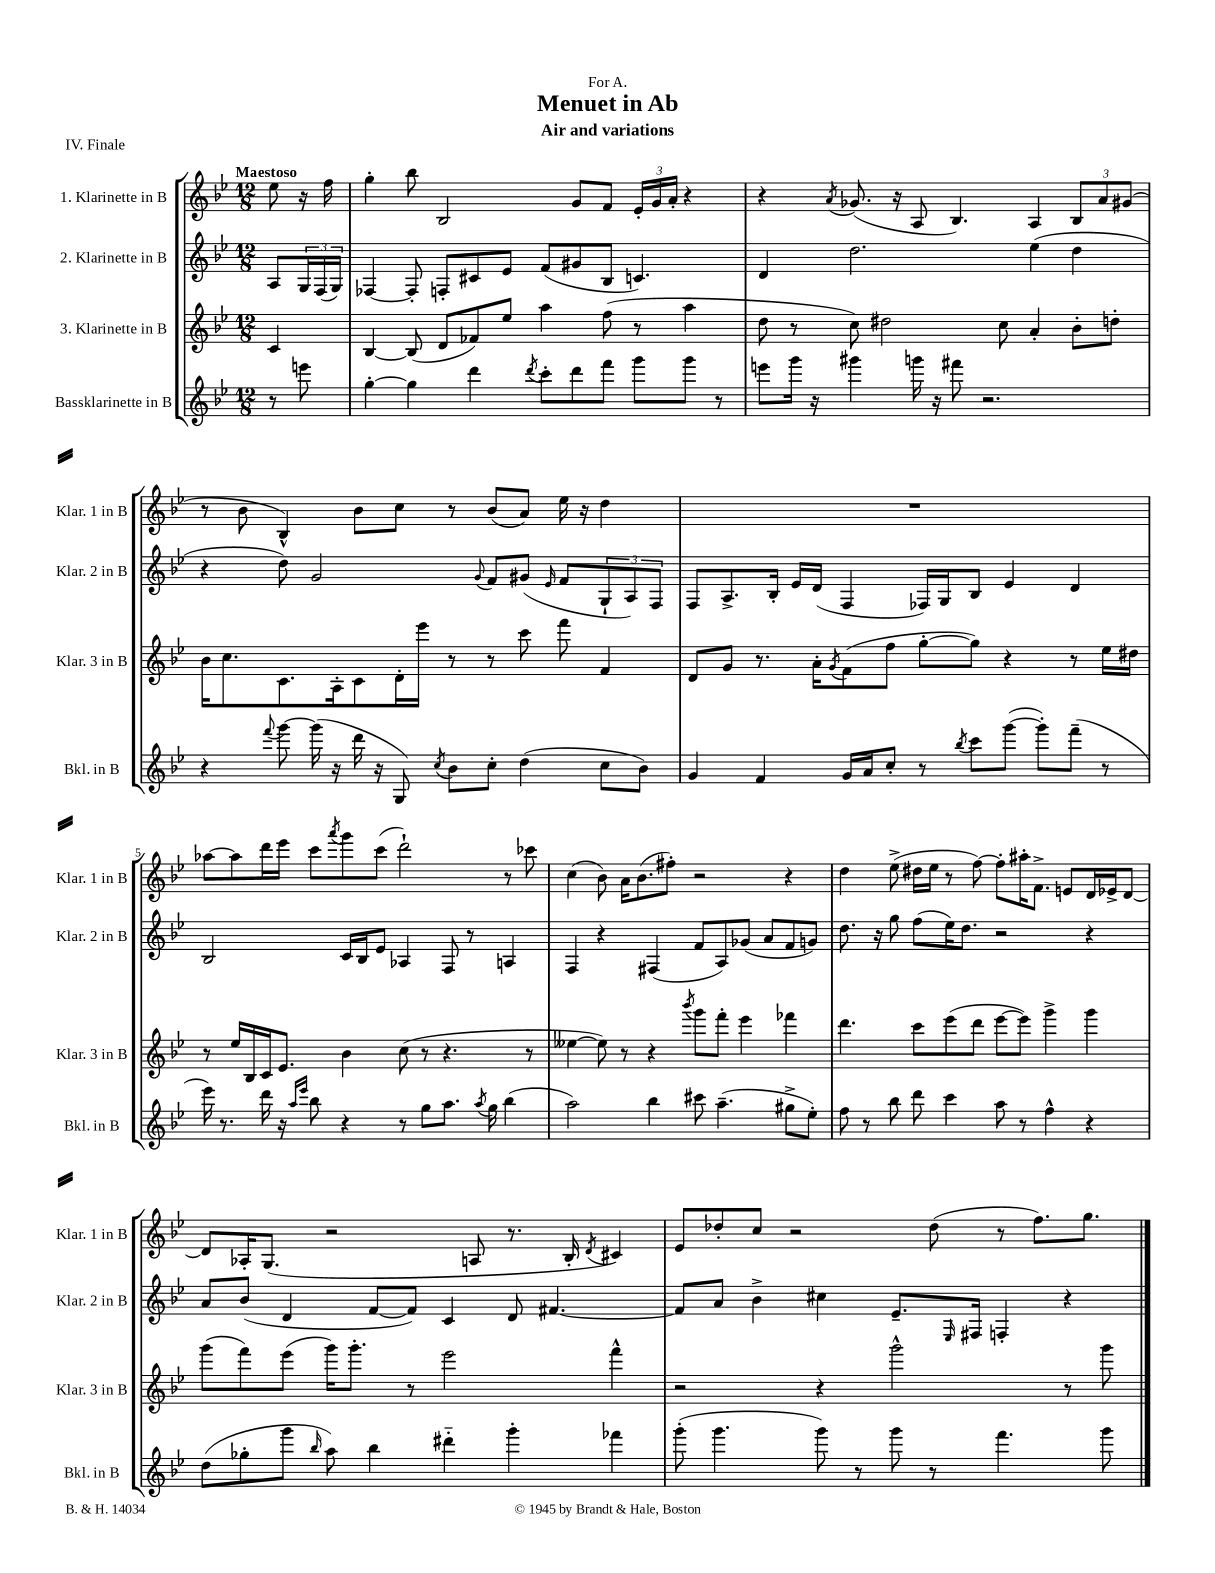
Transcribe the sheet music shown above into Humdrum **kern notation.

**kern	**kern	**kern	**kern
*part4	*part3	*part2	*part1
*staff4	*staff3	*staff2	*staff1
*I"Bassklarinette in B	*I"3. Klarinette in B	*I"2. Klarinette in B	*I"1. Klarinette in B
*I'Bkl. in B	*I'Klar. 3 in B	*I'Klar. 2 in B	*I'Klar. 1 in B
*clefG2	*clefG2	*clefG2	*clefG2
*k[b-e-]	*k[b-e-]	*k[b-e-]	*k[b-e-]
*M12/8	*M12/8	*M12/8	*M12/8
=	=	=	=
!	!	!	!LO:TX:a:B:t=Maestoso
8r	4c/	8A/L	8ee-\
8eeen\	.	24G/L	16r
.	.	(24F/	.
.	.	.	16ff\
.	.	24G/JJ)	.
=1	=1	=1	=1
[4gg'\	[4B-/	[4F-X/	4gg'\
4gg\]	(8B-/]	8F-'/]	8bb-\
.	8d/L	8Fn'/L	2B-/
4ddd\	8f-X/)	8c#X/	.
.	8ee-/J	8e-/J	.
8qddd/	.	.	.
8ccc'\L	4aa\	(8f/L	.
8ddd\	.	8g#X/	8g/L
8fff\J	(8ff\	8B-/J	8f/J
8ggg\L	8r	4.cn/)	24e-'/LL
.	.	.	24g/
.	.	.	24a'/JJ
8ggg\J	4aa\	.	4r
8r	.	.	.
=2	=2	=2	=2
8eeen\L	8dd\	4d/	4r
16ggg\Jk	8r	.	.
16r	.	.	.
.	.	.	8qa/
4ggg#X\	8cc\)	2.dd\	(8.g-X/
.	2dd#X\	.	.
.	.	.	16r
16gggn\	.	.	8A/
16r	.	.	.
8fff#X\	.	.	4.B-/)
2.r	.	.	.
.	8cc\	.	.
.	4a'/	(4ee-\	4A/
.	8b-'\L	4dd\	12B-/L
.	.	.	12a/
.	8ddn'\J	.	.
.	.	.	(12g#X/J
!!LO:LB:g=z
=3	=3	=3	=3
4r	16b-\KL	4r	8r
.	8.cc\	.	.
.	.	.	8b-\
8qqfff/	.	.	.
[8ggg\	8.c\	8dd\)	4B-^^/)
(16ggg\]	.	2g/	.
16r	16A'\k	.	.
16ddd\	8c\	.	8b-\L
16r	.	.	.
8G/)	16d'\L	.	8cc\J
.	16eee-\JJ	.	.
8qcc/	.	.	.
8b-\L	8r	.	8r
.	.	8qqg/	.
8cc'\J	8r	8f/L	(8b-/L
(4dd\	8ccc\	(8g#X/J	8a/J)
.	.	16qqe-/	.
.	8fff\	8f/L	16ee-\
.	.	.	16r
8cc\L	4f/	12G`/	4dd\
.	.	12A/)	.
8b-\J)	.	.	.
.	.	12F/J	.
=4	=4	=4	=4
4g/	8d/L	8F/L	1.r
.	8g/J	8.A^/	.
4f/	8.r	.	.
.	.	16B-'/Jk	.
.	.	16e-/LL	.
.	16a'\KL	(16d/JJ	.
.	8qg/	.	.
16g/LL	(8f\	4F/	.
16a/J	.	.	.
8cc'/J	8ff\J	.	.
8r	[8gg'\L	16F-X/LL)	.
.	.	16G/J	.
8qbb-/	.	.	.
8ccc\L	8gg\J])	8B-/J	.
([8ggg\J	4r	4e-/	.
8ggg'\L])	.	.	.
(8fff~\J	8r	4d/	.
8r	16ee-\LL	.	.
.	16dd#X\JJ	.	.
!!LO:LB:g=z
=5	=5	=5	=5
16eee-\)	8r	2B-/	[8aa-X\L
8.r	.	.	.
.	16ee-/LL	.	8aa-\]
.	16B-/	.	.
16ddd\	16c/J	.	16ddd\L
16r	8.e-/J	.	16eee-\JJ
16qqaa/LL	.	.	.
16qqeee-/JJ	.	.	.
8bb-\	.	.	8ccc\L
.	.	.	8qaaa/
4r	4b-\	16c/LL	8ggg\
.	.	16B-/J	.
.	.	8e-/J	(8ccc\J
8r	(8cc\	4A-X/	2ddd`\)
8gg\L	8r	.	.
8.aa\J	4.r	8F/	.
.	.	8r	.
8qaa/	.	.	.
16gg\	.	.	.
(4bb-\	.	4An/	8r
.	8r	.	8ccc-X\
=6	=6	=6	=6
2aa\)	[4ee--X\	4F/	(4cc\
.	8ee--\])	4r	8b-\)
.	8r	.	16a\KL
.	.	.	(8.b-\
4bb-\	4r	(4F#X/	.
.	.	.	8ff#X'\J)
.	8qbbb-/	.	.
8ccc#X\	8ggg\L	8f/L	2r
(4.aa~\	8fff'\J	8A/)	.
.	4eee-\	(8g-X/J	.
.	.	8a/L	.
8gg#X^\L	4fff-X\	8f/	4r
8ee-'\J)	.	8gn/J)	.
=7	=7	=7	=7
8ff\	4.ddd\	8.dd\	4dd\
8r	.	.	.
.	.	16r	.
8bb-\	.	8gg\	(8ee-^\
8ddd\	8ccc\L	(8ff\L	16dd#X\LL
.	.	.	16ee-\JJ
4ccc\	(8eee-\	16ee-\K)	8r
.	.	8.dd\J	.
.	8ddd\J	.	[8ff\)
8aa\	[8eee-\L	2r	8ff'\L]
8r	8eee-\J])	.	16aa#X'\K
.	.	.	8.f^\J
4ff^^\	4ggg^\	.	.
.	.	.	8en/L
4r	4ggg\	4r	16d/L
.	.	.	16e-X^/J
.	.	.	[8d/J
!!LO:LB:g=z
=8	=8	=8	=8
(8dd\L	(8ggg\L	8a/L	8d/L]
8gg-X'\	8fff\)	(8b-/J	16A-X'/K
.	.	.	(8.G/J
8ggg\J	(8eee-\J	4d/	.
16qqbb-/	.	.	.
8aa\)	16ggg\KL)	.	2r
.	8.ggg'\J	.	.
4bb-\	.	[8f/L	.
.	8r	8f/J])	.
4ddd#X\	2eee-\	4c/	.
.	.	.	8An/
4ggg'\	.	8d/	8.r
.	.	[4.f#X/	.
.	.	.	16B-'/
.	.	.	8qd/
4fff-X\	4fff^^\	.	4c#X/)
=9	=9	=9	=9
(8ggg'\	2r	8f#/L]	8e-/L
4.ggg\	.	8a/J	8dd-X'/
.	.	4b-^\	8cc/J
.	.	.	2r
8ggg\)	4r	4cc#X\	.
8r	.	.	.
8ggg\	2ggg^^\	8.e-~/L	.
8r	.	.	(8dd-\
.	.	16qqE-/	.
.	.	16F#X/Jk	.
4.fff\	.	4Fn'/	8r
.	.	.	8.ff\L)
.	8r	4r	.
.	.	.	8.gg\J
8ggg\	8ggg\	.	.
==	==	==	==
*-	*-	*-	*-
